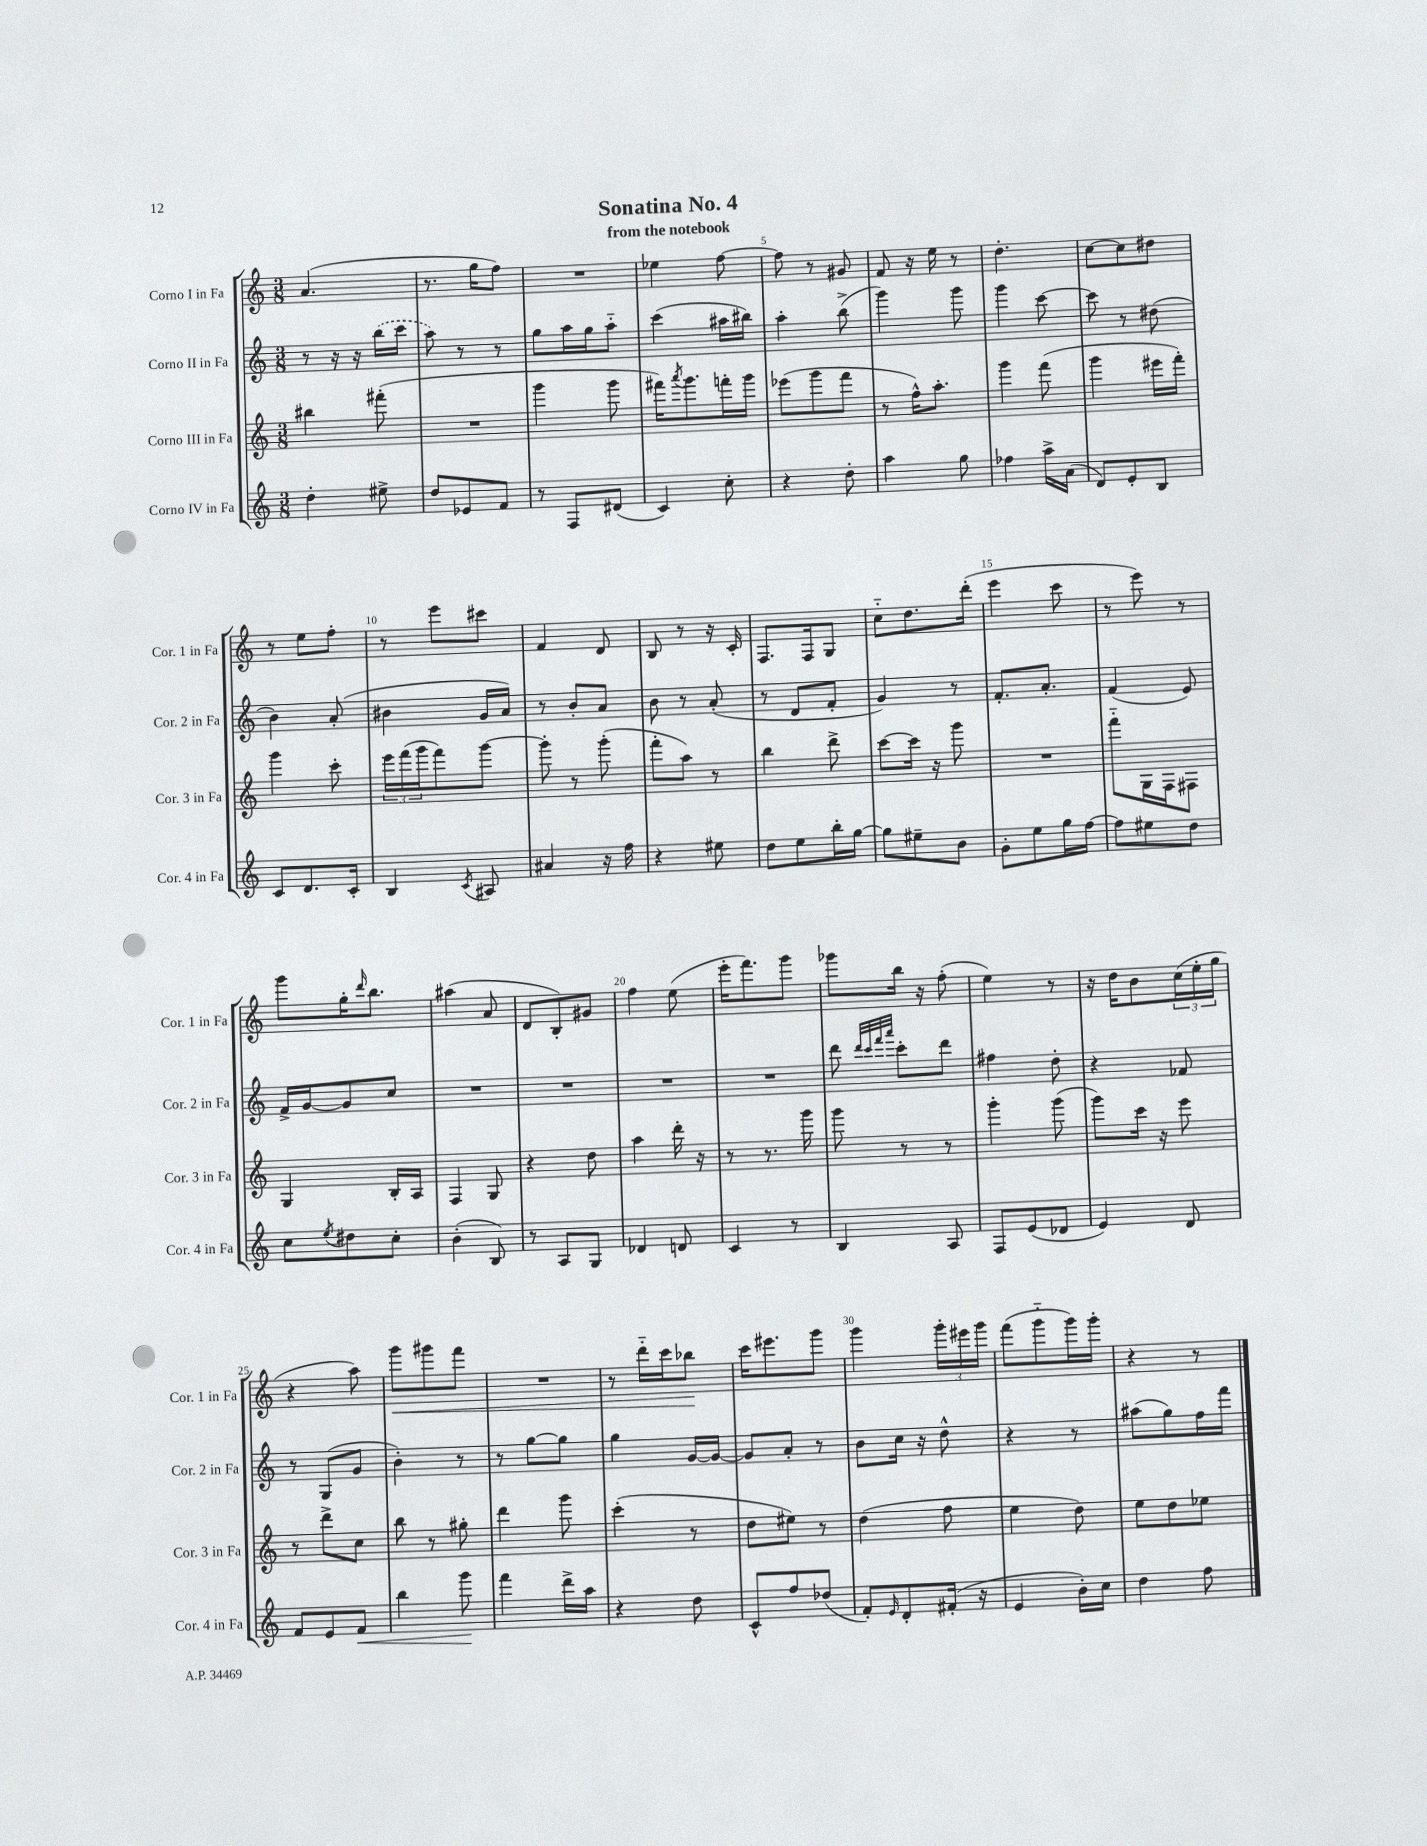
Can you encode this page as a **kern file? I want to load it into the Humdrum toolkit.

**kern	**kern	**kern	**kern
*staff4	*staff3	*staff2	*staff1
*clefG2	*clefG2	*clefG2	*clefG2
*k[]	*k[]	*k[]	*k[]
*M3/8	*M3/8	*M3/8	*M3/8
4dd'\	4bb#\	8r	(4.a/
.	.	16r	.
.	.	16r	.
8ee#^\	(8fff#'\	(16bb\LL	.
.	.	16ccc\JJ	.
=	=	=	=
8dd/L	4.r	8aa\)	8.r
8e-/	.	8r	.
.	.	.	16gg\LK
8f/J	.	8r	8ff\J)
=	=	=	=
8r	4ggg\	8gg\L	4.r
8F/L	.	16aa\L	.
.	.	16gg\J	.
(8d#/J	8ggg\	8aa'~\J	.
=	=	=	=
4c/)	16fff#\LK)	(4ccc\	4ee-\
.	8qaaa/	.	.
.	8.ggg\	.	.
8cc'\	16fff'\L	16aa#\LL	[8ff\
.	16ggg\JJ	16bb#\JJ)	.
=	=	=	=
4r	(8eee-\L	4aa'\	8ff\]
.	8ggg\	.	8r
8dd'\	8fff\J	(8bb^\	8g#/
=	=	=	=
4aa\	8r	4ggg\)	8f/
.	16ff^^\LK)	.	16r
.	8.aa'\J	.	16ee\
8gg\	.	8ggg\	8r
=	=	=	=
4ff-\	4ggg\	4ggg\	4.dd'\
16aa^\LL	(8fff\	[8ccc\	.
(16a\JJ	.	.	.
=	=	=	=
8d/L)	4ggg\	8ccc\]	[8cc\L
8e'/	.	8r	8cc\]
8B/J	16eee#\LL	(8dd#\	8dd#\J
.	16fff'\JJ)	.	.
=	=	=	=
8c/L	4ggg\	4b\)	8r
8.d/	.	.	8ee\L
.	8ccc'\	(8a'/	8ff'\J
16c'/Jk	.	.	.
=	=	=	=
4B/	24eee\LL	4b#\	8r
.	(24fff\	.	.
.	24ggg\J	.	.
.	8fff\)	.	8eee\L
8qc/	.	.	.
8A#/	[8ggg\J	16g/LL	8ccc#\J
.	.	16a/JJ)	.
=	=	=	=
4a#/	8ggg'\]	8r	4f/
.	8r	8b'/L	.
16r	(8ggg'\	8a/J	8d/
16ff\	.	.	.
=	=	=	=
4r	8fff'\L	8b\	8B/
.	8aa\J)	8r	8r
8ee#\	8r	(8a'/	16r
.	.	.	16c'/
=	=	=	=
8dd\L	4bb\	8r	8.F/L
8ee\	.	8d/L	.
.	.	.	16F/k
16bb'\L	8ddd^\	8f'/J	8G/J
[16gg\JJ	.	.	.
=	=	=	=
8gg\]L	[8ccc\L	4g/)	8cc'~\L
8ee#~\	16ccc\]Jk	.	8.dd\
.	16r	.	.
8b\J	8ggg\	8r	.
.	.	.	(16ddd'\Jk
=	=	=	=
8g'\L	4.r	8.f'/L	4eee\
8ee\	.	.	.
.	.	8.a'/J	.
16gg\L	.	.	8ccc\
[16ff\JJ	.	.	.
=	=	=	=
8ff\]L	8fff'~\L	(4f/	8r
8ee#\	16G\L	.	8eee\)
.	16F\J	.	.
8dd\J	8F#\J	8e/)	8r
=	=	=	=
8cc\L	4G/	16f^/LL	8ggg\L
.	.	[16g/J	.
8qee/	.	.	.
8dd#\	.	8g/]	16gg'\K
.	.	.	16qqddd/
.	.	.	8.bb\J
8cc'\J	16B'/LL	8cc/J	.
.	16A/JJ	.	.
=	=	=	=
(4b'\	4F/	4.r	(4aa#\
8B/)	8G/	.	8a/
=	=	=	=
8r	4r	4.r	8d/L
8A/L	.	.	8B'/)
8G/J	8dd\	.	8g#/J
=	=	=	=
4d-/	4aa\	4.r	4ff\
8d/	16ddd'\	.	(8ee\
.	16r	.	.
=	=	=	=
4c/	8r	4.r	16eee'\LK
.	.	.	8.fff\)
.	8.r	.	.
8r	.	.	8ggg\J
.	16ggg\	.	.
=	=	=	=
4B/	8ggg\	8ddd\	8ggg-\L
.	.	32qqddd/LLL	.
.	.	32qqccc/	.
.	.	32qqfff/	.
.	.	32qqaaa/JJJ	.
.	8r	8ccc'\L	16bb\Jk
.	.	.	16r
8A/	8r	8ddd\J	(8ff'\
=	=	=	=
8F/L	4ggg'\	4ff#\	4ee\)
(8e/	.	.	.
8d-/J	(8ggg\	8dd'\	8r
=	=	=	=
4e/)	8ggg\L)	4r	16r
.	.	.	16dd\LK
.	16ccc\Jk	.	8b\
.	16r	.	.
8d/	8eee\	8f-/	(24cc\L
.	.	.	24ee'\
.	.	.	24gg\JJ
=	=	=	=
8f/L	8r	8r	4r
8e/	8ddd^\L	(8G/L	.
8f/J	8cc\J	8g/J	8aa\)
=	=	=	=
4bb\	8bb\	4b'\)	8ggg\L
.	8r	.	8ggg#\
8ggg\	8gg#'\	8r	8fff\J
=	=	=	=
4fff\	4ddd\	8r	4.r
.	.	[8gg\L	.
16ddd^\LL	8ggg\	8gg\]J	.
16aa\JJ	.	.	.
=	=	=	=
4r	(4ccc'\	4gg\	8r
.	.	.	16ddd'~\LL
.	.	.	16ccc\J
8dd\	8r	[16g/LL	8bb-\J
.	.	16g/_JJ	.
=	=	=	=
8c^^/L	8dd\L	8g/]L	16ccc\LK
.	.	.	8.eee#\
8ff/	8ee#\J)	8a'/J	.
(8dd-/J	8r	8r	8ggg\J
=	=	=	=
8f'/L)	(4dd\	8b\L	4ggg\
16qqe/	.	.	.
8d'/	.	16cc\Jk	.
.	.	16r	.
(16f#'/Jk	8ff\	8dd^^\	24ggg'\LL
.	.	.	24eee#\
16r	.	.	.
.	.	.	24ggg\JJ
=	=	=	=
4e/	4ee\	4r	(8fff\L
.	.	.	8ggg'~\
16b'\LL)	8dd\)	8r	16ggg\L)
16cc\JJ	.	.	16ggg'\JJ
=	=	=	=
4dd\	8ee\L	(8aa#\L	4r
.	8dd\	8gg\)	.
8ff\	8ee-\J	16ff\L	8r
.	.	16fff\JJ	.
==	==	==	==
*-	*-	*-	*-
